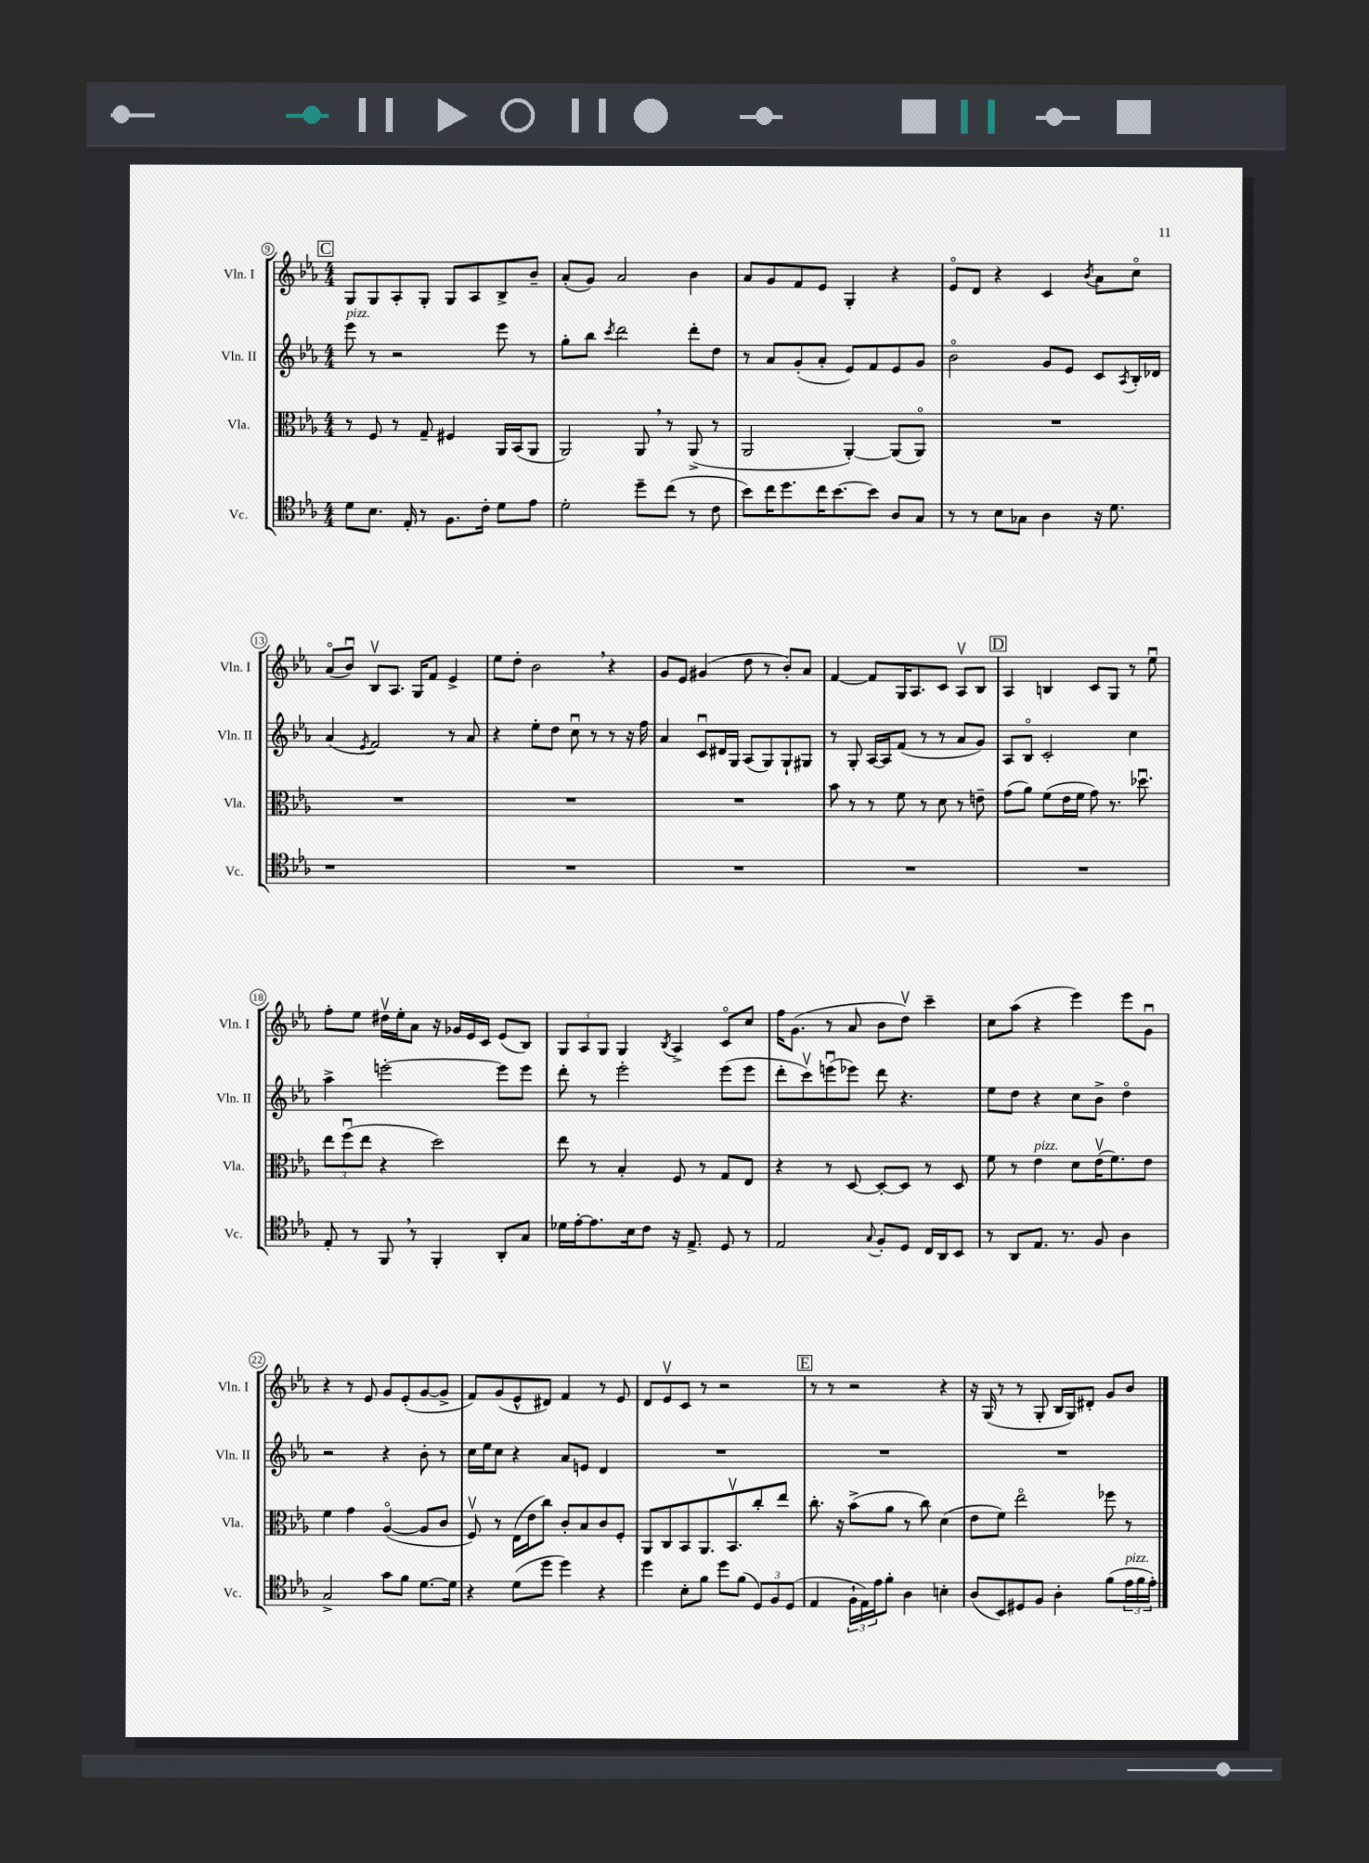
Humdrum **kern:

**kern	**kern	**kern	**kern
*staff4	*staff3	*staff2	*staff1
*clefC4	*clefC3	*clefG2	*clefG2
*k[b-e-a-]	*k[b-e-a-]	*k[b-e-a-]	*k[b-e-a-]
*M4/4	*M4/4	*M4/4	*M4/4
8d	8r	8eee-	8G
8.B-	8F	8r	8G
.	8r	2r	8A-'
16E-'	.	.	.
8r	8G~	.	8G'
8.F	4F#	.	8G
.	.	.	8A-
16c'	.	.	.
8d	16AA-	8eee-	8B-^
.	(16BB-	.	.
8e-	8AA-	8r	8b-~
=	=	=	=
2d'	2AA-)	8gg'	(8a-'
.	.	8bb-	8g)
.	.	8qccc	.
.	.	2ddd	2a-
8dd~	8AA-	.	.
(8cc	8r	.	.
8r	(8AA-^	8ddd'	4b-
8c	8r	8dd	.
=	=	=	=
8b-)	2AA-	8r	8a-
16cc	.	8a-	8g
8.dd	.	.	.
.	.	(8g'	8f
16cc	.	8a-'	8e-
[8.b-	.	.	.
.	[4AA-')	8e-)	4G'
8b-]	.	8f	.
8A-	(8AA-]	8e-	4r
8G	8AA-o)	8g	.
=	=	=	=
8r	1r	2b-o	8e-o
8r	.	.	8d
8B-	.	.	4r
8G-	.	.	.
4A-	.	8g	4c
.	.	8e-	.
.	.	.	8qb-
16r	.	8c	8a-
8.d	.	.	.
.	.	8qA-	.
.	.	16B-'	8cco
.	.	16d-	.
=	=	=	=
1r	1r	(4a-	(8a-o
.	.	.	8b-u)
.	.	8qe-	.
.	.	2f)	8B-v
.	.	.	8.A-
.	.	.	16G
.	.	.	8f
.	.	8r	4e-^
.	.	8a-	.
=	=	=	=
1r	1r	4r	8ee-
.	.	.	8dd'
.	.	8ee-'	2b-
.	.	8dd	.
.	.	8ccu	.
.	.	8r	.
.	.	8r	4r
.	.	16r	.
.	.	16ff	.
=	=	=	=
1r	1r	4a-	8g
.	.	.	8e-
.	.	8cu	(4g#
.	.	16d#	.
.	.	16G	.
.	.	(8A-	8dd
.	.	8G)	8r
.	.	8G`	8b-')
.	.	8G#	8a-
=	=	=	=
1r	8b-	8r	[4f
.	8r	8G'	.
.	8r	[16A-	8f]
.	.	16A-]	.
.	8f	(8f	16G
.	.	.	8.A-
.	8r	8r	.
.	8d	8r	8c
.	8r	8a-	8A-v
.	8e~	8g)	8B-
=	=	=	=
1r	(8g	8A-	4A-
.	8a-)	8B-o	.
.	(8f	2c'	4B
.	16e-	.	.
.	16f	.	.
.	8g)	.	8c
.	8.r	.	8G
.	.	4cc	8r
.	8.dd-u	.	.
.	.	.	8ee-u
=	=	=	=
8E-'	12ee-	4aa-^	8ff'
.	(12ffu	.	.
8r	.	.	8ee-
.	12ee-	.	.
8FF	4r	[2eee'	16dd#v
.	.	.	16ee-'
8r	.	.	8a-
4FF'	2dd)	.	16r
.	.	.	16g-
.	.	.	16e-
.	.	.	16c
8AA-'	.	8eee]	(8e-
8G	.	8eee	8B-)
=	=	=	=
16d-	8ee-	8ddd'	12G
[16e-'	.	.	.
.	.	.	12A-
8.e-]	8r	8r	.
.	.	.	12G
.	4B-'	2eee-'	4G
16B-	.	.	.
8c	.	.	.
.	.	.	8qB-
16r	8F	.	4A-^
8.E-^	.	.	.
.	8r	.	.
8D	8G	(8eee-	8co
8r	8E-	8eee-	8cc
=	=	=	=
2E-	4r	8ddd'	16ff
.	.	.	(8.g
.	.	8cccv)	.
.	8r	(8eeeu	8r
.	[8D	8eee-)	8a-
8qqG	.	.	.
8F'	8D'_	8ddd	8b-
8D	8D]	4.r	8ddv)
16C	8r	.	4ccc~
16AA-	.	.	.
8BB-	8D	.	.
=	=	=	=
8r	8f	8ee-	8cc
8AA-	8r	8dd	(8aa-
8.E-	4e-	4r	4r
8.r	.	.	.
.	8d	8cc	4eee-)
8F	(16e-v	8b-^	.
.	8.f)	.	.
4A-	.	4ddo	8eee-
.	8e-	.	8gu
=	=	=	=
2G^	4f	2r	4r
.	4g	.	8r
.	.	.	8e-
8g	([4A-o	4r	8g
8f	.	.	(8e-'
[8.d	8A-]	8b-'	[8g
.	8c	8r	8g^]
16d]	.	.	.
=	=	=	=
4r	8Fv)	16cc	8f)
.	.	16ee-	.
.	8r	8cc	(8g
(8d	(16E-	4r	8e-^^
.	16e-	.	.
8dd	8cc)	.	8d#)
4dd)	8c'	8a-	4f
.	8B-	8e	.
4r	8c	4d	8r
.	8F'	.	8e-
=	=	=	=
4dd	8AA-	1r	8d
.	8C	.	8e-v
8B-'	8BB-	.	8c
8f	8.AA-	.	8r
8dd	.	.	2r
.	8.BB-v	.	.
(8f	.	.	.
12D)	8cc'	.	.
12F	.	.	.
.	8ee-	.	.
(12D	.	.	.
=	=	=	=
4E-	8.cc'	1r	8r
.	.	.	8r
.	16r	.	.
24F`	(8b-^	.	2r
24E-)	.	.	.
24e-	.	.	.
8f'	8a-	.	.
4A-	8r	.	.
.	8cc)	.	.
4B'	(4d	.	4r
=	=	=	=
(8A-	8e-	1r	16r
.	.	.	(16G
8BB-)	8f)	.	8r
8D#	2ee-o	.	8r
8F	.	.	8G'
4A-'	.	.	16B-
.	.	.	16G)
.	.	.	8d#'
(8f	8ff-	.	8g
24e-	8r	.	8b-
24f	.	.	.
24e-')	.	.	.
==	==	==	==
*-	*-	*-	*-
